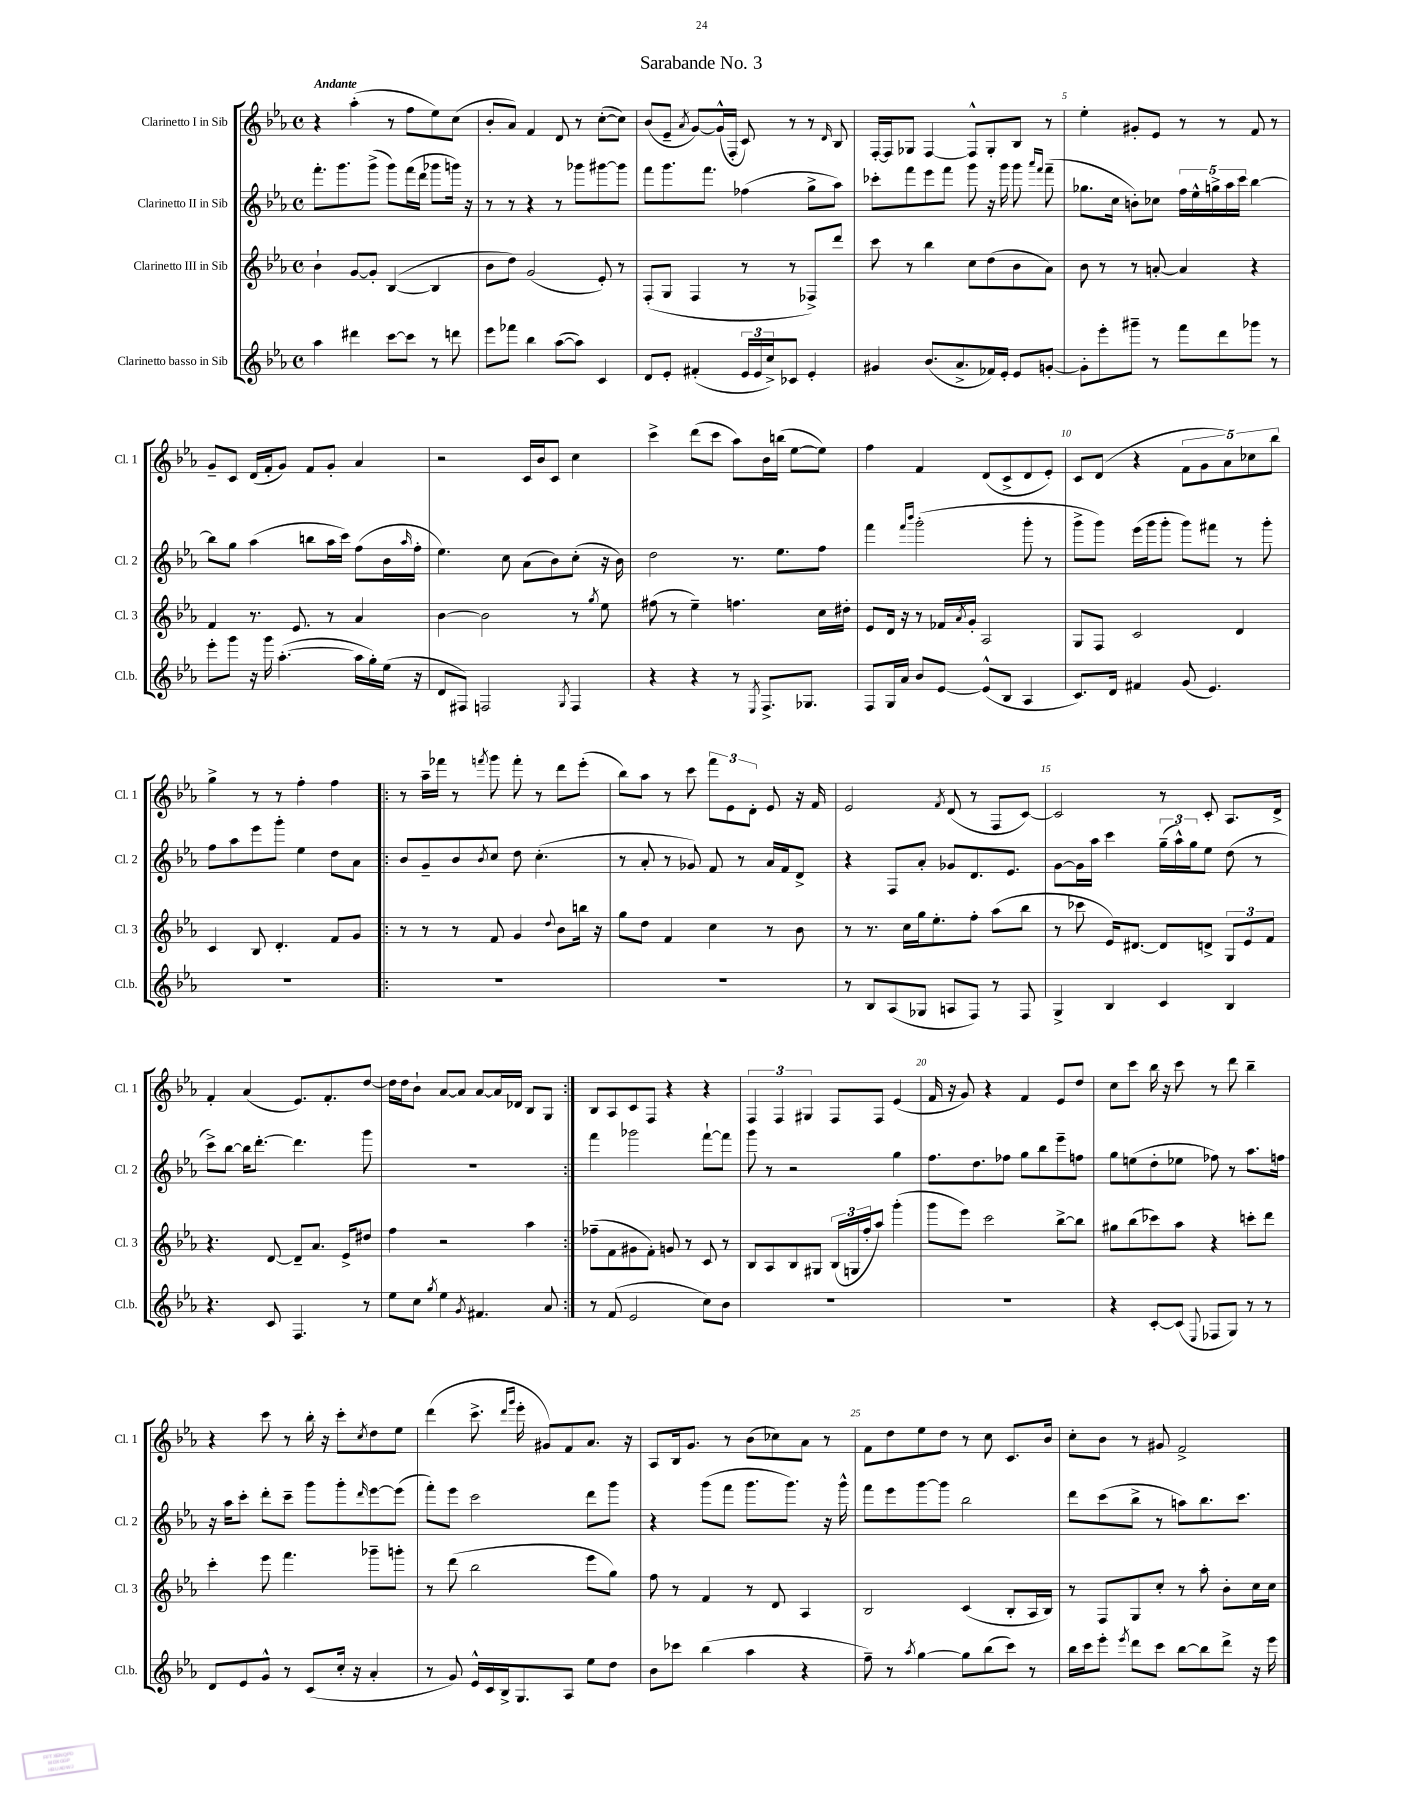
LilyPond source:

\header { title = "Sarabande No. 3" }
<<
\new StaffGroup <<
\new Staff = "s0" \with { instrumentName = "Clarinetto I in Sib" shortInstrumentName = "Cl. 1" } {
    \clef treble \key ees \major \defaultTimeSignature \time 4/4 \tempo "Andante"
    r4 aes''4-.( r8 f''8 ees''8) c''8( |
    bes'8-. aes'8) f'4 d'8 r8 c''8~-.( c''8) |
    bes'8( ees'8-- \acciaccatura { aes'8 } g'8~) g'16-^( f16-. c'8) r8 r8 \grace { d'16 } bes8 |
    f16~-. f16 ges8 f4~ f8-^ ges8-. bes8 r8 |
    ees''4-. gis'8-. ees'8 r8 r8 f'8 r8 |
    g'8-- c'8 d'16( f'16-. g'8) f'8 g'8-. aes'4 |
    r2 c'16 bes'16 c'8 c''4 |
    c'''4-> d'''8( c'''8 aes''8) bes'16 b''16( ees''8~ ees''8) |
    f''4 f'4 d'8( c'8-> d'8 ees'8-.) |
    c'8 d'8( r4 \tuplet 5/4 { f'8 g'8 aes'8) ces''8 bes''8 } |
    g''4-> r8 r8 f''4-. f''4 |
    \repeat volta 2 { r8 aes''16-- fes'''16 r8 \acciaccatura { f'''8 } g'''8 f'''8-. r8 d'''8 ees'''8-.( |
    bes''8) aes''8 r8 c'''8 \tuplet 3/2 { f'''8 ees'8 d'8-. } ees'8 r16 f'16 |
    ees'2 \acciaccatura { f'8 } d'8( r8 f8 c'8~) |
    c'2 r8 c'8-. aes8. d'16-> |
    f'4-. aes'4( ees'8.) f'8.-. d''8~ |
    d''16 d''16 bes'8-! aes'8~ aes'8 aes'8~ aes'16 des'16 bes8 g8 | }
    bes8 aes8 c'8 f8 r4 r4 |
    \tuplet 3/2 { f4 f4 gis4 } f8 f8 ees'4( |
    f'16 r16 g'8) r4 f'4 ees'8 d''8 |
    c''8 c'''8 bes''16 r16 c'''8 r8 d'''8 bes''4-- |
    r4 c'''8 r8 bes''16-. r16 c'''8-. \acciaccatura { c''8 } d''8 ees''8 |
    d'''4( c'''8.-> \grace { d'''16 g'''16 } ees'''16-. gis'8) f'8 aes'8. r16 |
    aes8 bes16 g'8. r8 bes'8( ces''8) aes'8 r8 |
    f'8 d''8 ees''8 d''8 r8 c''8 c'8. bes'16 |
    c''8-. bes'8 r8 gis'8 f'2-> \bar "|." |
}
\new Staff = "s1" \with { instrumentName = "Clarinetto II in Sib" shortInstrumentName = "Cl. 2" } {
    \clef treble \key ees \major \defaultTimeSignature \time 4/4
    f'''8.-. g'''8. g'''8->( g'''8) f'''16( d'''16 ges'''8 g'''16) r16 |
    r8 r8 r4 r8 ges'''8 gis'''8~ gis'''8 |
    f'''8 g'''8. f'''8. fes''4( g''8-> aes''8) |
    ces'''8-. f'''8 ees'''8 f'''8 g'''8 r16 g'''16 g'''8 \grace { aes'''16 f'''16 } f'''8--( |
    ges''8. c''16 b'8-.) ces''8 \tuplet 5/4 { f''16 ees''16-^ g''16-> aes''16 c'''16 } bes''4~ |
    bes''8 g''8 aes''4( b''8 aes''16 c'''16) f''8( bes'16 \grace { aes''16 } f''16-. |
    ees''4.) c''8 aes'8( bes'8) c''8-.( r16 bes'16) |
    d''2 r8. ees''8. f''8 |
    f'''4 \grace { f'''16 bes'''16 } g'''2-.( g'''8-. r8 |
    g'''8-> g'''8) ees'''16( g'''16 g'''8-. g'''8) fis'''8 r8 g'''8-. |
    f''8 aes''8 ees'''8 g'''8-. ees''4 d''8 aes'8 |
    \repeat volta 2 { bes'8 g'8-- bes'8 \acciaccatura { bes'8 } c''8 d''8 c''4.-.( |
    r8 aes'8-. r8 ges'8) f'8 r8 aes'16 f'16 d'8-> |
    r4 f8 aes'8-. ges'8 d'8. ees'8. |
    g'8~ g'16 aes''16 c'''4 \tuplet 3/2 { g''16--( aes''16-^) g''16 } ees''8 d''8( r8 |
    c'''8->) bes''8~ bes''16 d'''8.~-. d'''4. g'''8 |
    R1 | }
    f'''4 ges'''2 f'''8~-! f'''8 |
    g'''8 r8 r2 g''4 |
    f''8. d''8. fes''8 g''8 bes''8 ees'''8-- f''8 |
    g''8 e''8( d''8-. ees''8 fes''8) r8 aes''8. f''16 |
    r16 aes''16 c'''8-. d'''8-. c'''8-- g'''8 g'''8-. \grace { d'''16 } ees'''8~ ees'''8( |
    f'''8-.) ees'''8 c'''2 d'''8 g'''8 |
    r4 g'''8( f'''8 g'''8. g'''8.) r16 g'''16-^ |
    f'''8 ees'''8 g'''8~ g'''8 bes''2 |
    d'''8 c'''8( bes''8-> r8 a''8) bes''8. c'''8. \bar "|." |
}
\new Staff = "s2" \with { instrumentName = "Clarinetto III in Sib" shortInstrumentName = "Cl. 3" } {
    \clef treble \key ees \major \defaultTimeSignature \time 4/4
    bes'4-! g'8~ g'8-. bes4~( bes4 |
    bes'8 d''8) g'2( ees'8-.) r8 |
    f8-.( g8 f4 r8 r8 fes8->) d'''8 |
    c'''8 r8 bes''4 c''8 d''8( bes'8 aes'8) |
    bes'8 r8 r8 a'8~-. a'4 r4 |
    f'4 r8. ees'8. r8 aes'4 |
    bes'4~ bes'2 r8 \acciaccatura { g''8 } ees''8 |
    fis''8( r8 ees''4--) f''4. c''16 dis''16-. |
    ees'8 d'16 r16 r8 fes'16 \acciaccatura { aes'8 } g'16-. aes2 |
    g8 f8 c'2 d'4 |
    c'4 bes8 d'4.-. f'8 g'8 |
    \repeat volta 2 { r8 r8 r8 f'8 g'4 \appoggiatura { d''8 } bes'8 b''16 r16 |
    g''8 d''8 f'4 c''4 r8 bes'8 |
    r8 r8. c''16 g''16 ees''8.-. f''8-. aes''8( bes''8 |
    r8 ces'''8 ees'16) dis'8.~ dis'8 d'8-> \tuplet 3/2 { g8 ees'8 f'8 } |
    r4. d'8~ d'8-- aes'8. ees'16-> dis''8 |
    f''4 r2 aes''4 | }
    fes''8--( f'8 gis'8 f'8-.) g'8 r8 c'8 r8 |
    bes8 aes8 bes8 gis8 \tuplet 3/2 { bes16( g16 f''16-. } aes''8) g'''4-.( |
    g'''8 ees'''8) c'''2 bes''8~-> bes''8 |
    gis''8 bes''8( ces'''8) aes''8 r4 c'''8-. d'''8 |
    c'''4-. ees'''8 f'''4. ges'''8-- g'''8-. |
    r8 d'''8( bes''2 ees'''8 g''8) |
    f''8 r8 f'4 r8 d'8 aes4 |
    bes2 c'4( bes8-. aes16 bes16) |
    r8 f8 g8 c''8-. r8 aes''8-. bes'8-. c''16 c''16 \bar "|." |
}
\new Staff = "s3" \with { instrumentName = "Clarinetto basso in Sib" shortInstrumentName = "Cl.b." } {
    \clef treble \key ees \major \defaultTimeSignature \time 4/4
    aes''4 dis'''4 c'''8~ c'''8 r8 d'''8 |
    ees'''8 fes'''8 bes''4 aes''8~( aes''8) c'4 |
    d'8 ees'8-. fis'4-.( \tuplet 3/2 { ees'16 ees'16 c''16->) } ces'8 ees'4-. |
    gis'4 bes'8.( aes'8.-> fes'16) ees'16-. ees'8 g'8~-. |
    g'8-. ees'''8-. gis'''8-- r8 f'''8 d'''8 ges'''8 r8 |
    ees'''8-. g'''8 r16 g'''16 aes''4.~-.( aes''16 g''16-.) ees''16( r16 |
    d'8 fis8) f2 \acciaccatura { g8 } f4 |
    r4 r4 r8 \acciaccatura { ees8 } f8.-> ges8. |
    f8 g16 aes'16 bes'8 ees'8~ ees'8-^( bes8 aes4 |
    c'8.) d'16 fis'4 g'8( ees'4.) |
    R1 |
    \repeat volta 2 { R1 |
    R1 |
    r8 bes8 aes8( ges8 a8 f8) r8 f8 |
    g4-> bes4 c'4 bes4 |
    r4. c'8 f4. r8 |
    ees''8 c''8 \acciaccatura { g''8 } ees''4 \acciaccatura { g'8 } fis'4. aes'8 | }
    r8 f'8( ees'2 c''8) bes'8 |
    R1 |
    R1 |
    r4 c'8~-. c'8( \appoggiatura { ees8 } fes8 g8) r8 r8 |
    d'8 ees'8 g'8-^ r8 c'8( c''16-. r16 aes'4-. |
    r8 g'8) ees'16-^ c'16 bes16-> g8. aes8 ees''8 d''8 |
    bes'8 ces'''8 bes''4( aes''4 r4 |
    f''8--) r8 \acciaccatura { aes''8 } g''4~ g''8 bes''8( c'''8) r8 |
    bes''16 c'''16 ees'''8-. \acciaccatura { ees'''8 } d'''8 c'''8 bes''8~ bes''8 d'''8-> r16 ees'''16 \bar "|." |
}
>>
>>
\layout { \context { \Score \override BarNumber.break-visibility = ##(#f #t #t) barNumberVisibility = #(every-nth-bar-number-visible 5) } }
